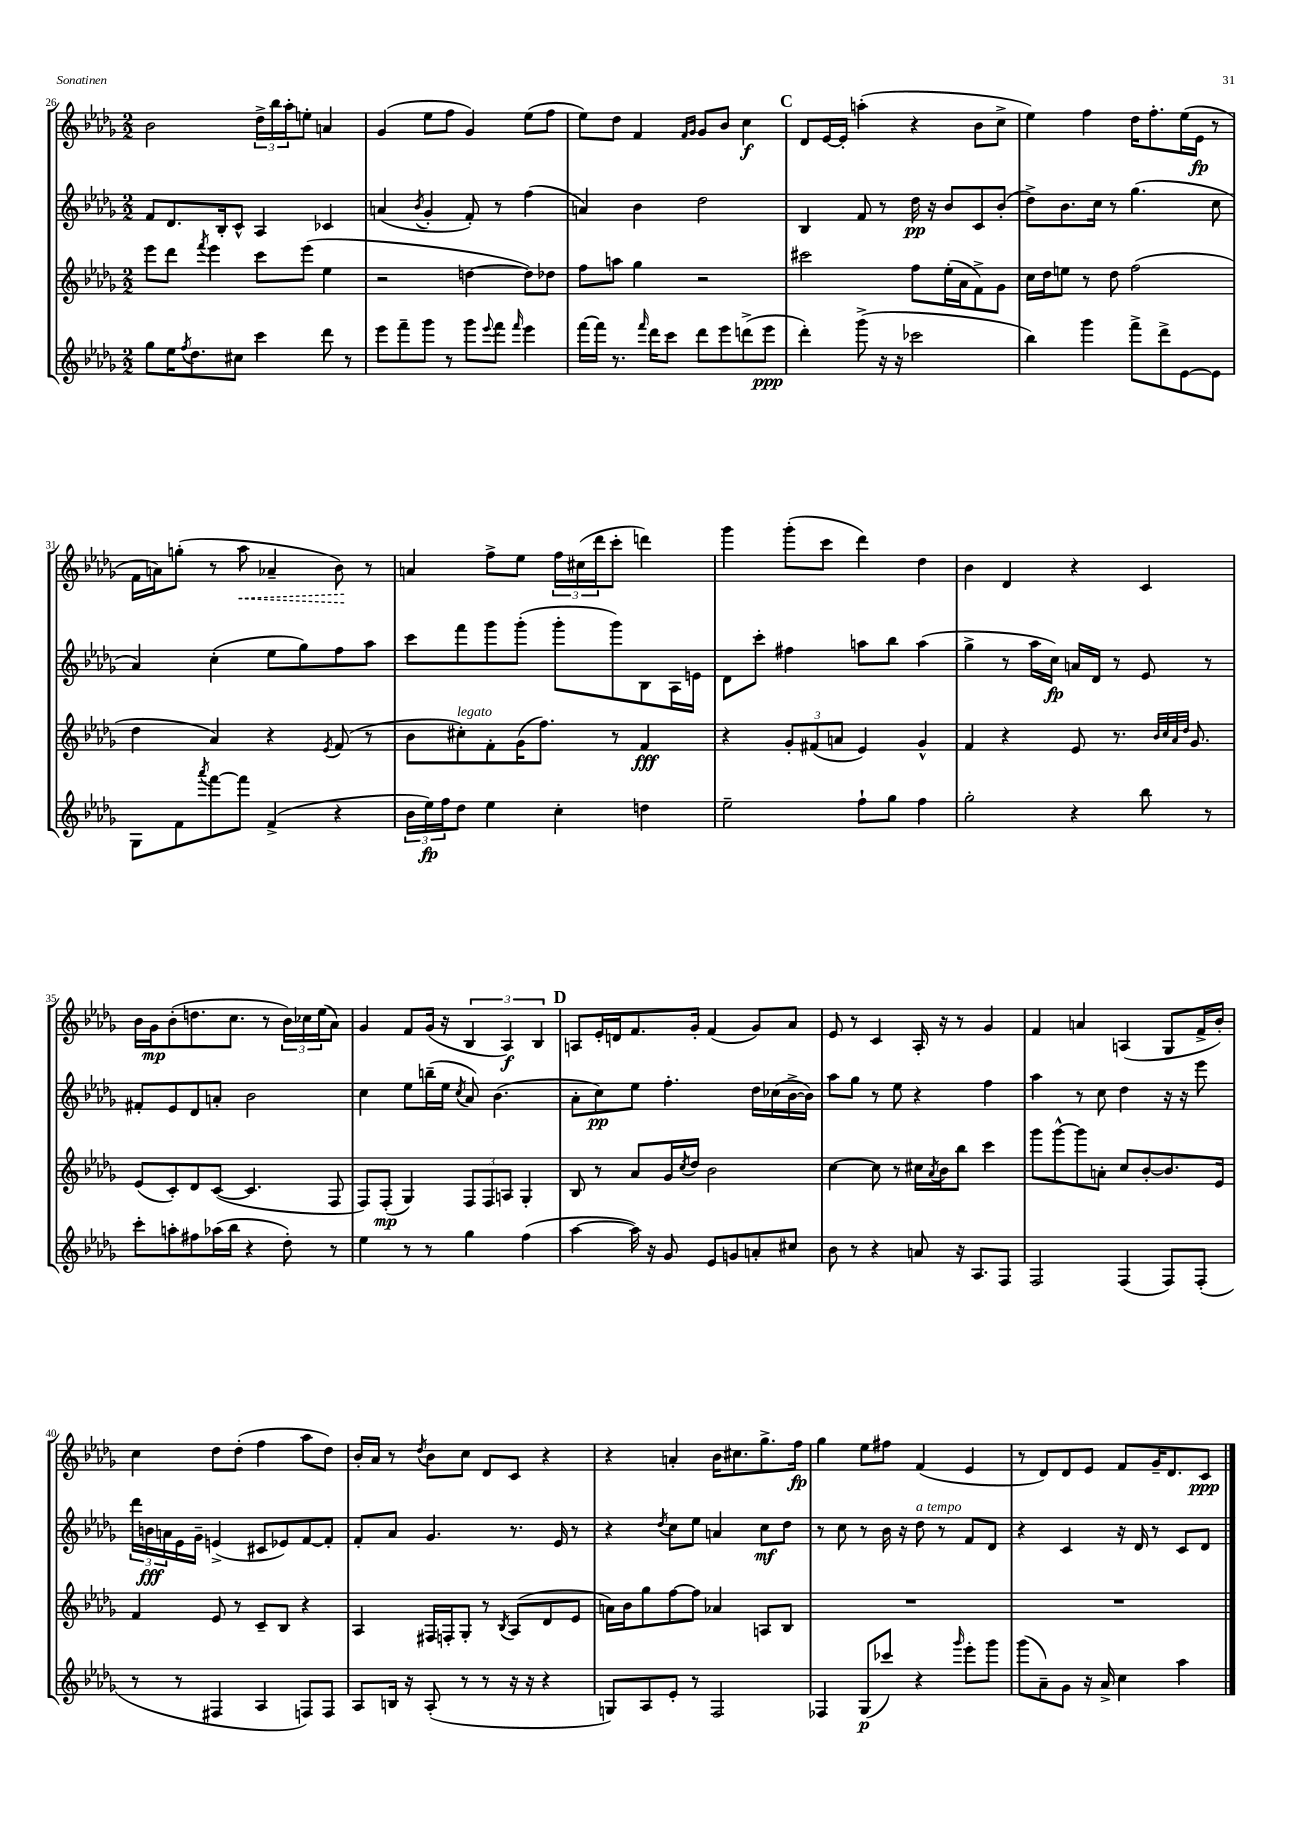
<<
\new StaffGroup <<
\new Staff = "s0" {
    \clef treble \key des \major \numericTimeSignature \time 2/2
    bes'2 \tuplet 3/2 { des''16-> bes''16 aes''16-. } e''8-. a'4 |
    ges'4( ees''8 f''8 ges'4) ees''8( f''8 |
    ees''8) des''8 f'4 \grace { f'16 ges'16 } ges'8 bes'8 c''4\f |
    \mark \markup { \bold "C" } des'8 ees'16~ ees'16-. a''4-.( r4 bes'8 c''8-> |
    ees''4) f''4 des''16 f''8.-. ees''16( ees'16\fp r8 |
    f'16 a'16) g''8-.( r8 \once \override Hairpin.style = #'dashed-line aes''8\< aes'4-- bes'8\!) r8 |
    a'4 f''8-> ees''8 \tuplet 3/2 { f''16 cis''16( des'''16 } c'''8-. d'''4) |
    ges'''4 ges'''8-.( c'''8 des'''4) des''4 |
    bes'4 des'4 r4 c'4 |
    bes'16 ges'16\mp bes'8-.( d''8. c''8. r8 \tuplet 3/2 { bes'16) ces''16 ees''16( } aes'8) |
    ges'4 f'8 ges'16( r16 \tuplet 3/2 { bes4 aes4\f) bes4 } |
    \mark \markup { \bold "D" } a8 ees'16-. d'16 f'8. ges'16-. f'4( ges'8) aes'8 |
    ees'8 r8 c'4 aes16-. r16 r8 ges'4 |
    f'4 a'4 a4( ges8 f'16-> bes'16-.) |
    c''4 des''8 des''8-.( f''4 aes''8 des''8) |
    bes'16-. aes'16 r8 \acciaccatura { des''8 } bes'8 c''8 des'8 c'8 r4 |
    r4 a'4-. bes'16 cis''8. ges''8.-> f''16\fp |
    ges''4 ees''8 fis''8 f'4( ees'4 |
    r8 des'8) des'8 ees'8 f'8 ges'16-- des'8. c'8\ppp \bar "|." |
}
\new Staff = "s1" {
    \clef treble \key des \major \numericTimeSignature \time 2/2
    f'8 des'8. bes16-. c'8-^ aes4 ces'4 |
    a'4( \acciaccatura { bes'8 } ges'4-. f'8-.) r8 f''4( |
    a'4) bes'4 des''2 |
    \mark \markup { \bold "C" } bes4 f'8 r8 des''16\pp r16 bes'8 c'8 bes'8-.( |
    des''8->) bes'8. c''16 r8 ges''4.( c''8 |
    aes'4) c''4-.( ees''8 ges''8) f''8 aes''8 |
    c'''8 f'''8 ges'''8 ges'''8-.( ges'''8-. ges'''8) bes8 aes16 e'16 |
    des'8 c'''8-. fis''4 a''8 bes''8 a''4( |
    ges''4-> r8 aes''16 c''16\fp) a'16 des'16 r8 ees'8 r8 |
    fis'8-. ees'8 des'8 a'8-. bes'2 |
    c''4 ees''8 b''16--( ees''16 \acciaccatura { c''8 } aes'8) bes'4.( |
    \mark \markup { \bold "D" } aes'8-. c''8\pp) ees''8 f''4.-. des''16 ces''16( bes'16~-> bes'16) |
    aes''8 ges''8 r8 ees''8 r4 f''4 |
    aes''4 r8 c''8 des''4 r16 r16 ees'''8 |
    \tuplet 3/2 { des'''16 b'16\fff a'16 } ees'16 ges'16-- e'4->( cis'8 ees'8) f'8~ f'8-. |
    f'8-. aes'8 ges'4. r8. ees'16 r8 |
    r4 \acciaccatura { des''8 } c''8 ees''8 a'4 c''8\mf des''8 |
    r8 c''8 r8 bes'16 r16 des''8^\markup { \italic "a tempo" } r8 f'8 des'8 |
    r4 c'4 r16 des'16 r8 c'8 des'8 \bar "|." |
}
\new Staff = "s2" {
    \clef treble \key des \major \numericTimeSignature \time 2/2
    ees'''8 des'''8 \acciaccatura { f'''8 } ees'''4 c'''8 ees'''8( ees''4 |
    r2 d''4~ d''8) des''8 |
    f''8 a''8 ges''4 r2 |
    \mark \markup { \bold "C" } cis'''2 f''8 ees''16-.( aes'16 f'8->) ges'8 |
    c''16 des''16 e''8 r8 des''8 f''2( |
    des''4 aes'4) r4 \acciaccatura { ees'8 } f'8( r8 |
    bes'8 cis''8-.^\markup { \italic "legato" }) f'8-. ges'16( f''8.) r8 f'4\fff |
    r4 \tuplet 3/2 { ges'8-. fis'8( a'8 } ees'4) ges'4-^ |
    f'4 r4 ees'8 r8. \grace { bes'32 c''32 aes'32 des''32 } ges'8. |
    ees'8( c'8-.) des'8 c'8~( c'4. f8 |
    f8) f8-.\mp( ges4) \tuplet 3/2 { f8 f8 a8 } ges4-. |
    \mark \markup { \bold "D" } bes8 r8 aes'8 ges'16 \acciaccatura { c''8 } des''16 bes'2 |
    c''4~ c''8 r8 cis''16 \acciaccatura { aes'8 } bes'16 bes''8 c'''4 |
    ges'''8 ges'''8~-^ ges'''8 a'8-. c''8 bes'8~-. bes'8. ees'16 |
    f'4 ees'8 r8 c'8-- bes8 r4 |
    aes4 fis16 f16-. ges8-. r8 \acciaccatura { bes8 } aes8( des'8 ees'8 |
    a'16) bes'16 ges''8 f''8~ f''8 aes'4 a8 bes8 |
    R1 |
    R1 \bar "|." |
}
\new Staff = "s3" {
    \clef treble \key des \major \numericTimeSignature \time 2/2
    ges''8 ees''16 \acciaccatura { f''8 } des''8. cis''8 c'''4 des'''8 r8 |
    ees'''8 f'''8-- ges'''8 r8 ges'''8 \appoggiatura { ees'''8 } f'''8 \grace { f'''16 } ees'''4 |
    f'''16~ f'''16 r8. \grace { f'''16 } des'''16 c'''8 des'''8 ees'''8 d'''8->( ees'''8\ppp |
    \mark \markup { \bold "C" } des'''4-.) ges'''8->( r16 r16 ces'''2 |
    bes''4) ges'''4 f'''8-> des'''8-> ees'8~ ees'8 |
    ges8 f'8 \acciaccatura { aes'''8 } f'''8~ f'''8 f'4->( r4 |
    \tuplet 3/2 { bes'16 ees''16\fp) f''16 } des''8 ees''4 c''4-. d''4 |
    ees''2-- f''8-! ges''8 f''4 |
    ges''2-. r4 bes''8 r8 |
    c'''8-. a''8-. fis''8 aes''16( bes''16 r4 des''8-.) r8 |
    ees''4 r8 r8 ges''4 f''4( |
    \mark \markup { \bold "D" } aes''4~ aes''16) r16 ges'8 ees'8 g'8 a'8-. cis''8 |
    bes'8 r8 r4 a'8 r16 aes8. f8 |
    f2 f4( f8) f8-.( |
    r8 r8 fis4 aes4 f8) f8 |
    aes8 b16 r16 aes8-.( r8 r8 r16 r16 r4 |
    g8) aes8 ees'8-. r8 f2 |
    fes4 ges8\p( ces'''8) r4 \grace { ges'''16 } ees'''8-. ges'''8 |
    ges'''8( aes'8--) ges'8 r16 aes'16-> c''4 aes''4 \bar "|." |
}
>>
>>
\layout { \context { \Score currentBarNumber = #26 } }
